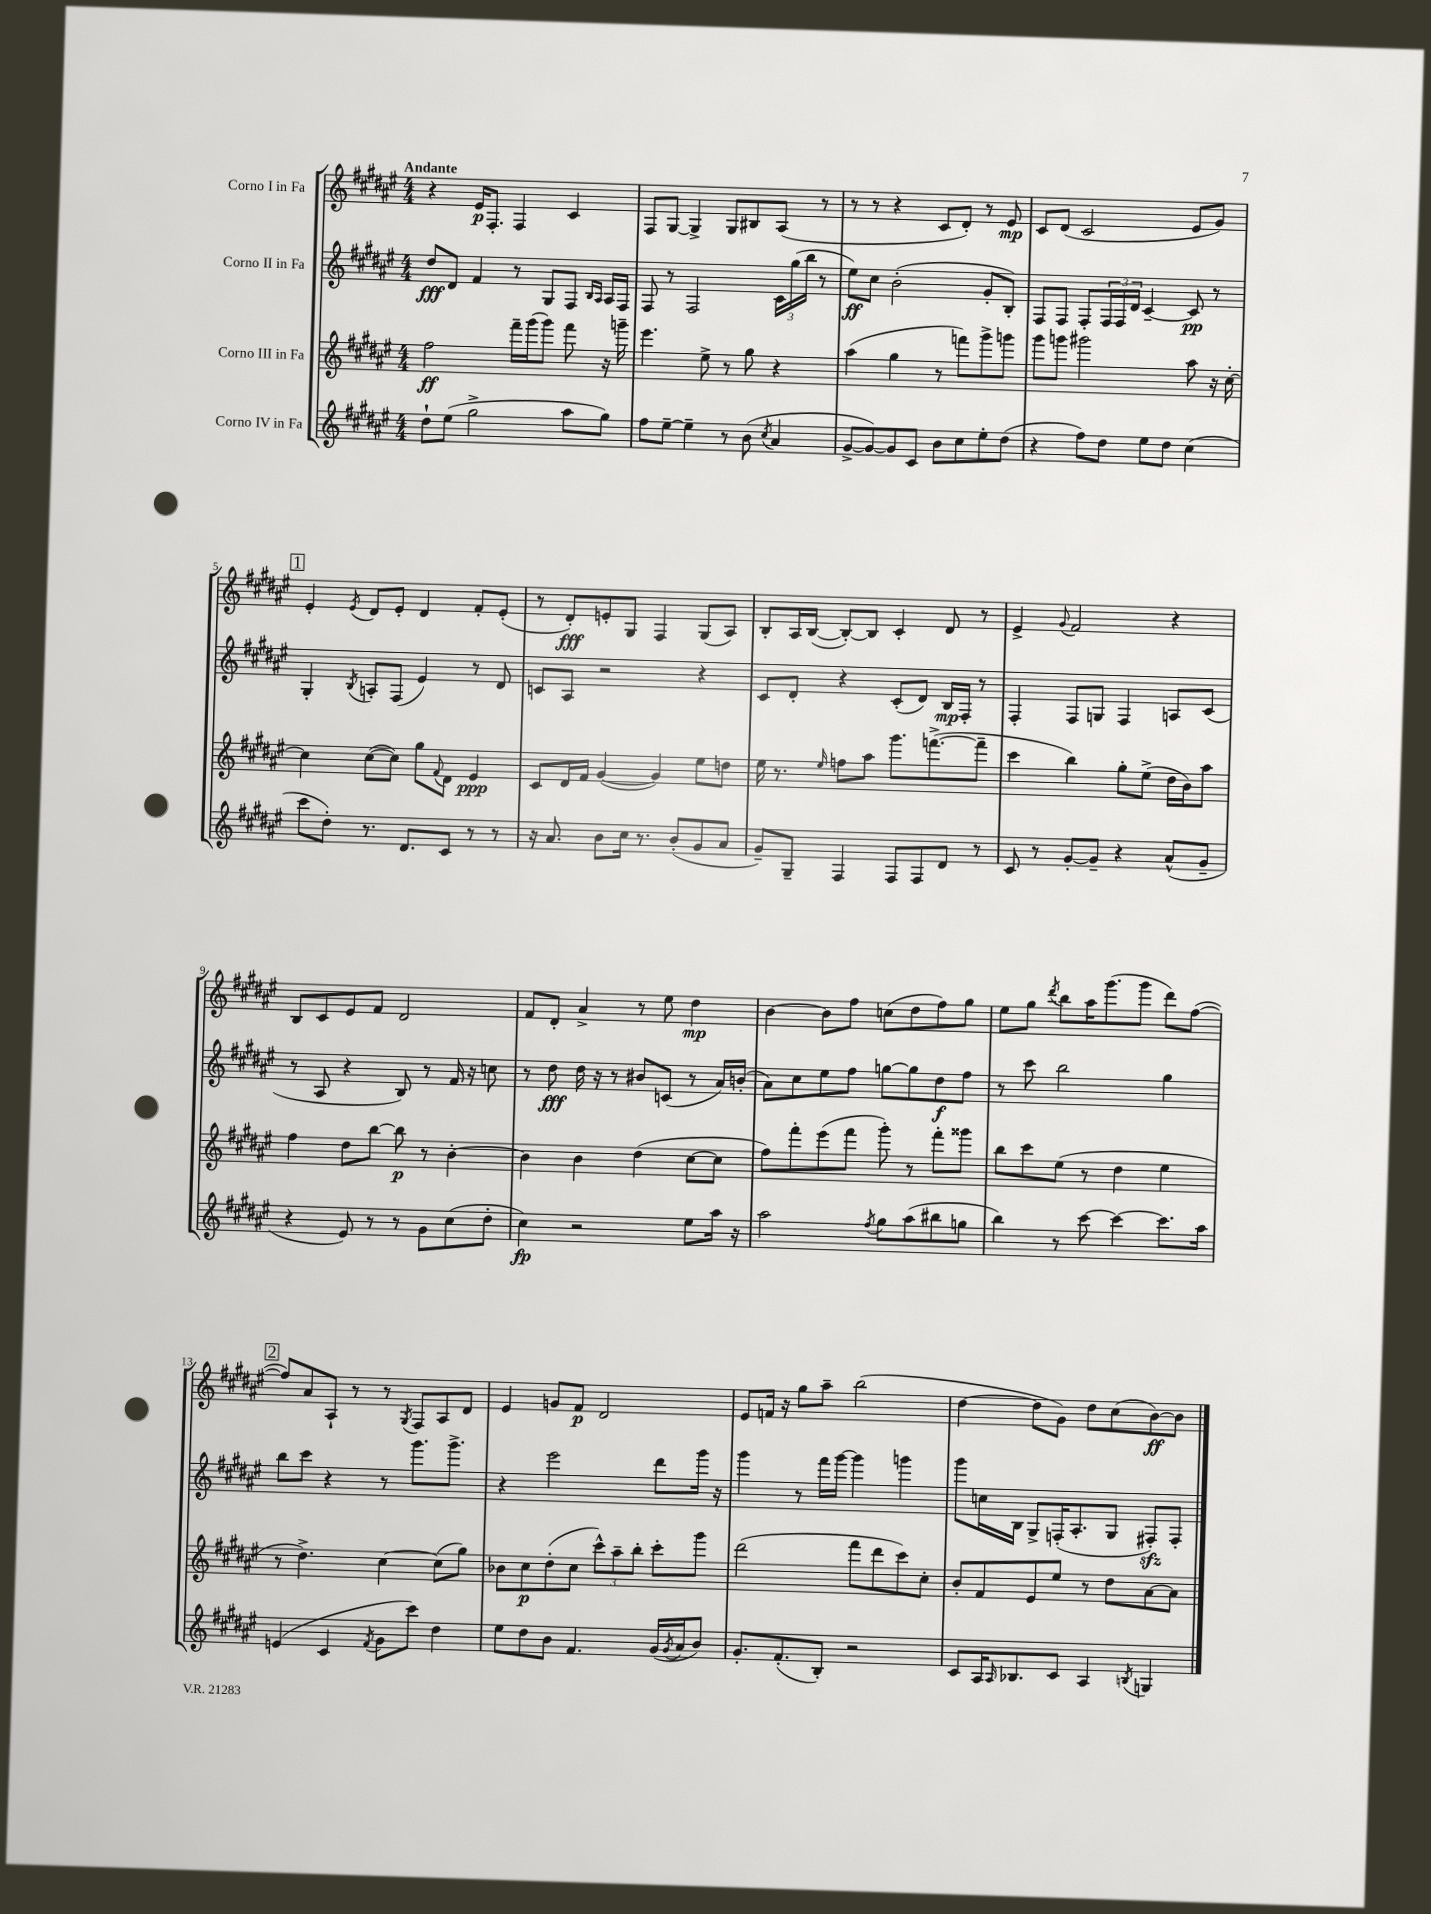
<<
\new StaffGroup <<
\new Staff = "s0" \with { instrumentName = "Corno I in Fa" } {
    \clef treble \key fis \major \numericTimeSignature \time 4/4 \tempo "Andante"
    r4 eis'16\p fis8.-. fis4 cis'4 |
    fis8 gis8~ gis4-> gis8 bis8 ais8( r8 |
    r8 r8 r4 cis'8 dis'8-.) r8 eis'8\mp |
    cis'8 dis'8( cis'2 eis'8 gis'8) |
    \mark \markup { \box "1" } eis'4-. \acciaccatura { eis'8 } dis'8 eis'8-. dis'4 fis'8-. eis'8-.( |
    r8 dis'8-.\fff) e'8-. gis8 fis4 gis8( ais8) |
    b8-. ais16 b16~( b8~-.) b8 cis'4-. dis'8 r8 |
    eis'4-> \appoggiatura { gis'8 } fis'2 r4 |
    b8 cis'8 eis'8 fis'8 dis'2 |
    fis'8 dis'8-. ais'4-> r8 eis''8 dis''4\mp |
    b'4~ b'8 fis''8 c''8( dis''8 fis''8) gis''8 |
    eis''8 gis''8 \acciaccatura { dis'''8 } b''8 ais''16 gis'''8.( gis'''8 dis'''8) fis''8~( |
    \mark \markup { \box "2" } fis''8) ais'8 ais8-! r8 r8 \acciaccatura { gis8 } fis8 ais8 dis'8 |
    eis'4 g'8 fis'8\p dis'2 |
    eis'8 f'16 r16 gis''8 ais''8-- b''2( |
    dis''4~ dis''8 gis'8) dis''8 cis''8( b'8~\ff) b'8 \bar "|." |
}
\new Staff = "s1" \with { instrumentName = "Corno II in Fa" } {
    \clef treble \key fis \major \numericTimeSignature \time 4/4
    dis''8\fff dis'8 fis'4 r8 gis8 fis8 \grace { b16 ais16 } ais16 fis16 |
    fis8 r8 fis2 \tuplet 3/2 { cis'16 gis''16( b''16 } r8 |
    eis''8\ff) cis''8 b'2-.( gis'8-. b8-.) |
    fis8 fis8 fis8-. \tuplet 3/2 { fis16 fis16 dis'16 } cis'4~-- cis'8\pp r8 |
    \mark \markup { \box "1" } gis4-. \acciaccatura { b8 } a8-. fis8( eis'4) r8 dis'8 |
    c'8 ais8 r2 r4 |
    cis'8 dis'8-. r4 cis'8-.( dis'8) b16\mp fis16-. r8 |
    fis4-. fis8 g8 fis4 a8 cis'8( |
    r8 ais8 r4 b8) r8 fis'16 r16 c''8 |
    r8 dis''8\fff dis''16 r16 r8 bis'8 c'8( r8 ais'16) b'16-.( |
    ais'8) cis''8 eis''8 fis''8 g''8~ g''8 dis''8\f fis''8 |
    r8 cis'''8 b''2 gis''4 |
    \mark \markup { \box "2" } b''8 cis'''8 r4 r8 gis'''8. gis'''8.-> |
    r4 eis'''2 dis'''8 gis'''16 r16 |
    gis'''4 r8 fis'''16 gis'''16~ gis'''4 g'''4 |
    gis'''8 c''16 b16 gis8-> f16-.( ais8.-. gis8 fis8-.\sfz) fis8-. \bar "|." |
}
\new Staff = "s2" \with { instrumentName = "Corno III in Fa" } {
    \clef treble \key fis \major \numericTimeSignature \time 4/4
    fis''2\ff fis'''16-- gis'''16( gis'''8) fis'''8 r16 g'''16-- |
    eis'''4. eis''8-> r8 gis''8 r4 |
    ais''4( gis''4 r8 f'''8) gis'''8-> g'''8 |
    gis'''8 g'''8 gis'''2 ais''8 r16 cis''16~-. |
    \mark \markup { \box "1" } cis''4 cis''8~( cis''8) gis''8 \appoggiatura { fis'8 } dis'8 eis'4\ppp |
    cis'8 dis'16 fis'16 gis'4~( gis'4) eis''8 d''8 |
    eis''16 r8. \grace { eis''16 } f''8 ais''8 gis'''8. f'''8.~->( f'''8-- |
    cis'''4 b''4) gis''8-. eis''8->( dis''16 b'16) ais''8 |
    fis''4 dis''8 b''8~ b''8\p r8 b'4~-. |
    b'4 b'4 dis''4( cis''8~ cis''8 |
    fis''8) fis'''8-. eis'''8( fis'''8 gis'''8-.) r8 fis'''8-. gisis'''8 |
    b''8 cis'''8 eis''8( r8 dis''4 eis''4 |
    \mark \markup { \box "2" } r8 dis''4.->) cis''4~ cis''8( gis''8) |
    bes'8 cis''8\p dis''8-.( cis''8 \tuplet 3/2 { cis'''8-^) ais''8-- b''8-. } cis'''8-. gis'''8 |
    dis'''2( fis'''8 dis'''8 cis'''8) cis''8-. |
    b'8-. fis'8 eis'8 eis''8 r8 dis''8 ais'8~ ais'8 \bar "|." |
}
\new Staff = "s3" \with { instrumentName = "Corno IV in Fa" } {
    \clef treble \key fis \major \numericTimeSignature \time 4/4
    dis''8-! eis''8( gis''2-> ais''8 gis''8) |
    fis''8 eis''8~-- eis''4-- r8 b'8( \acciaccatura { cis''8 } ais'4 |
    gis'8~-> gis'8~) gis'8 cis'8 b'8 cis''8 eis''8-. dis''8( |
    r4 fis''8) dis''8 eis''8 dis''8 cis''4( |
    \mark \markup { \box "1" } cis'''8 dis''8-.) r8. dis'8. cis'8 r8 r8 |
    r16 ais'8. b'8 cis''16 r8. b'8-.( gis'8 ais'8 |
    gis'8--) gis8-- fis4 fis8 fis8 dis'8 r8 |
    cis'8 r8 gis'8~-. gis'8-- r4 ais'8-^( gis'8-- |
    r4 eis'8) r8 r8 gis'8 cis''8( dis''8-. |
    cis''4\fp) r2 eis''8 ais''16 r16 |
    ais''2 \acciaccatura { fis''8 } gis''8 ais''8( bis''8 g''8 |
    b''4) r8 cis'''8~ cis'''4~ cis'''8. ais''16 |
    \mark \markup { \box "2" } e'4( cis'4 \acciaccatura { fis'8 } gis'8 cis'''8) dis''4 |
    eis''8 dis''8 b'8 fis'4. gis'16( \acciaccatura { gis'8 } ais'16 b'8) |
    gis'8.-. fis'8.-.( b8-.) r2 |
    cis'8 ais16 \grace { ais16 } bes8. cis'8 ais4 \acciaccatura { b8 } g4 \bar "|." |
}
>>
>>
